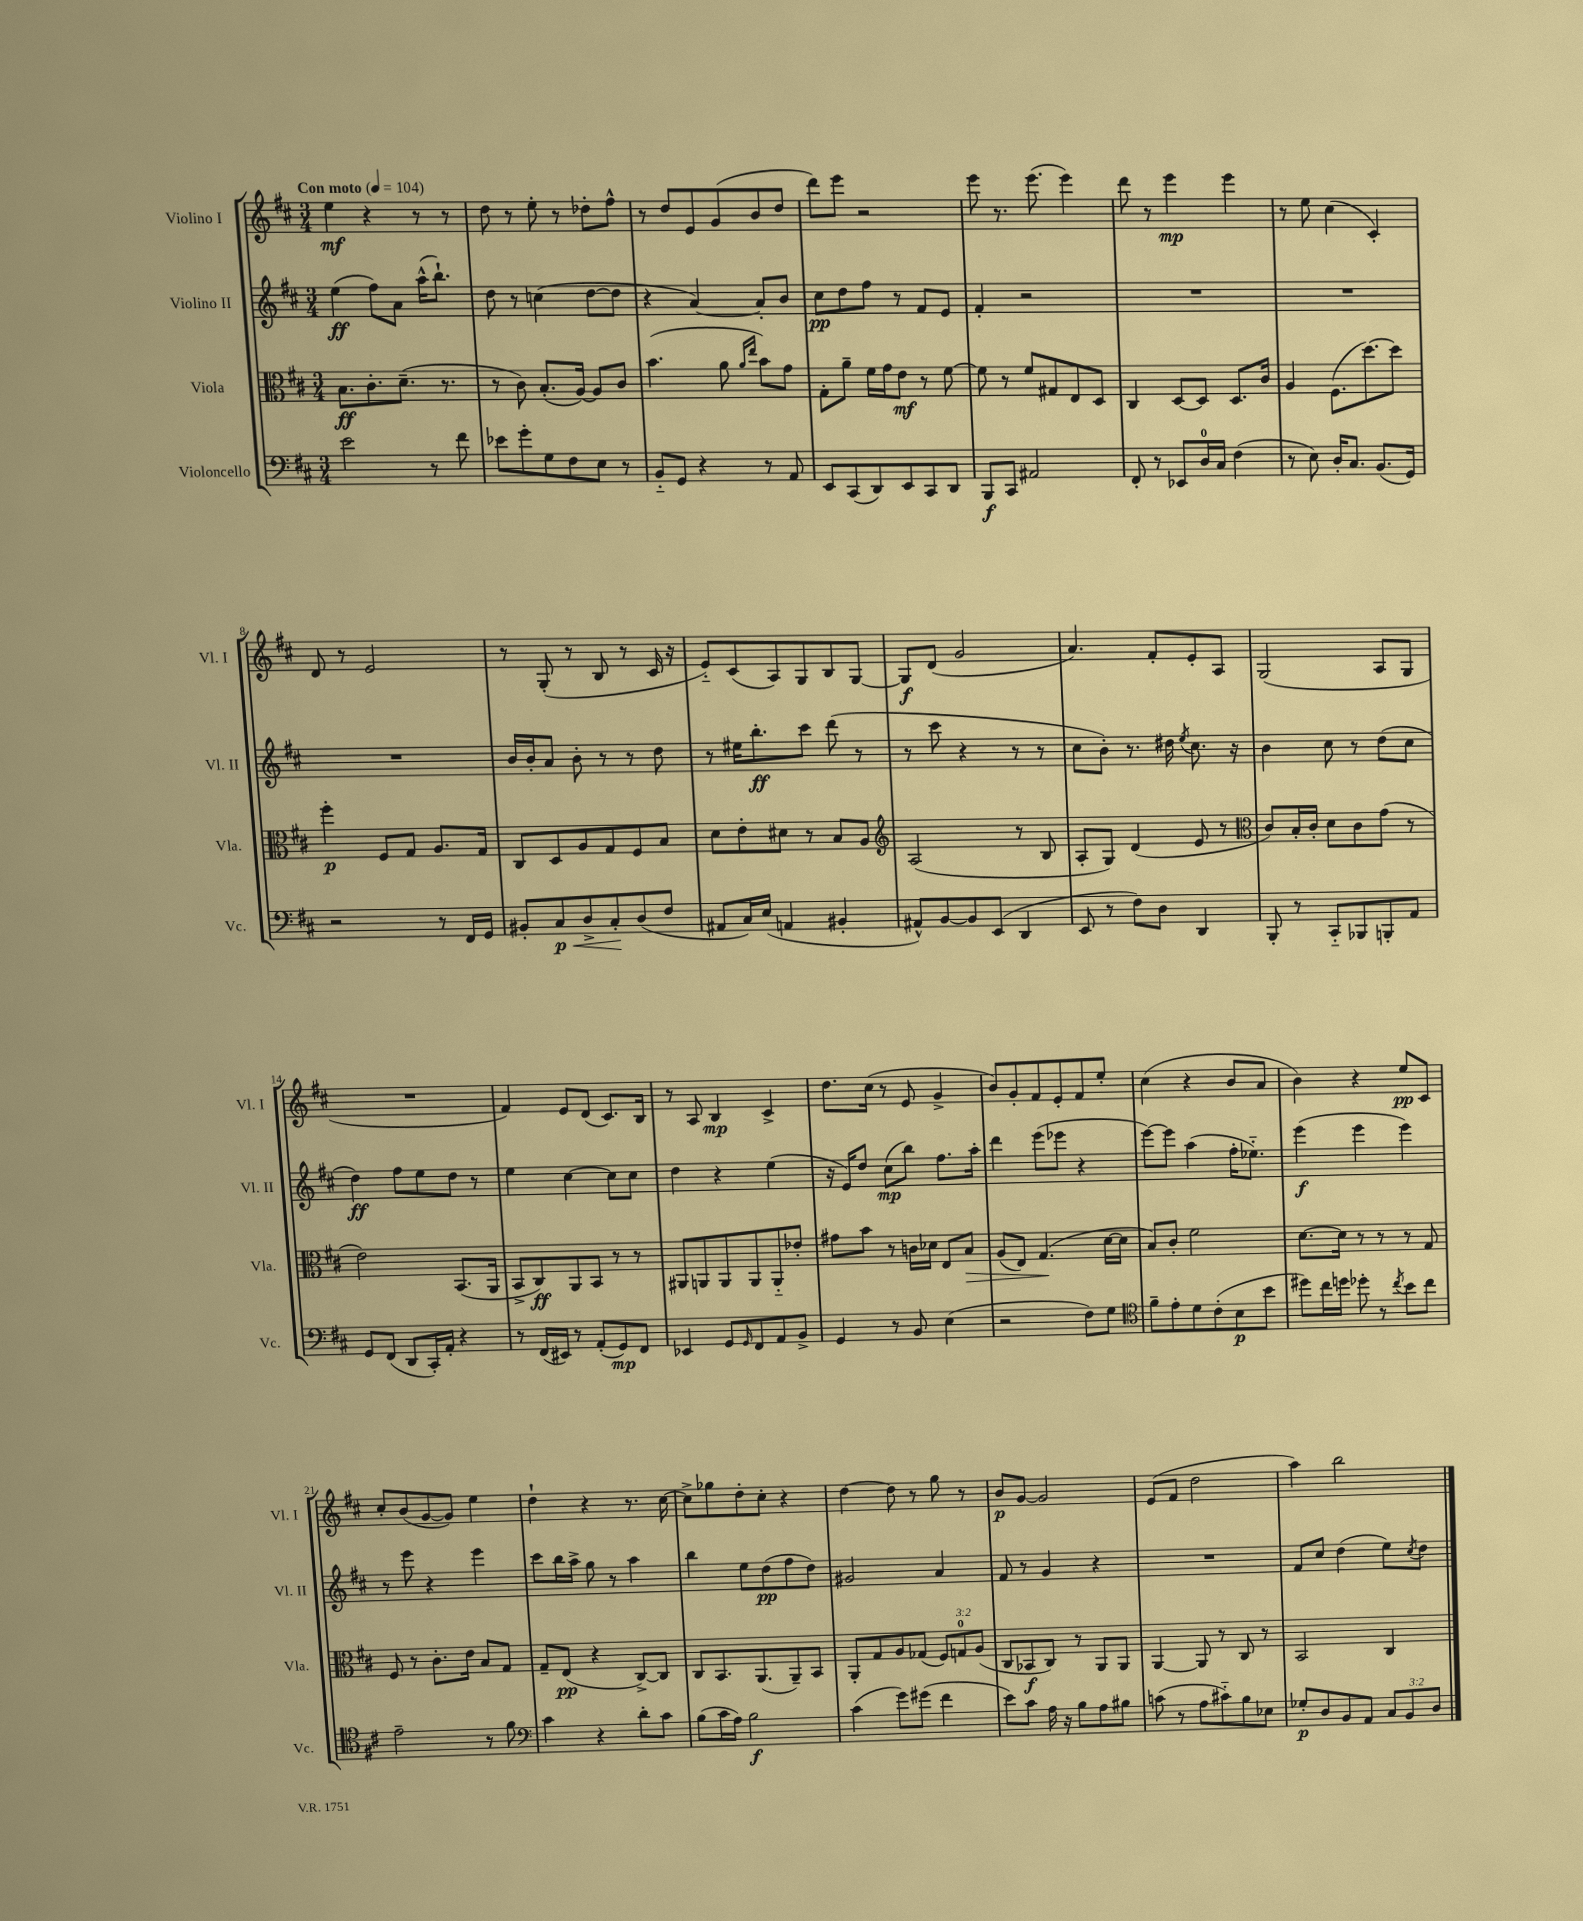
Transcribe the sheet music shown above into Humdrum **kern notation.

**kern	**dynam	**kern	**dynam	**kern	**dynam	**kern	**dynam
*part4	*part4	*part3	*part3	*part2	*part2	*part1	*part1
*staff4	*staff4	*staff3	*staff3	*staff2	*staff2	*staff1	*staff1
*I"Violoncello	*	*I"Viola	*	*I"Violino II	*	*I"Violino I	*
*I'Vc.	*	*I'Vla.	*	*I'Vl. II	*	*I'Vl. I	*
*clefF4	*	*clefC3	*	*clefG2	*	*clefG2	*
*k[f#c#]	*	*k[f#c#]	*	*k[f#c#]	*	*k[f#c#]	*
*M3/4	*	*M3/4	*	*M3/4	*	*M3/4	*
*MM104	*	*MM104	*	*MM104	*	*MM104	*
=1	=1	=1	=1	=1	=1	=1	=1
!	!	!	!	!	!	!LO:TX:a:B:t=Con moto	!
2e\	.	8.B\L	ff	(4ee\	ff	4ee\	mf
.	.	8.c#'\	.	.	.	.	.
.	.	.	.	8ff#\L)	.	4r	.
.	.	(8.d~\J	.	8a\J	.	.	.
8r	.	.	.	(16aa^^\KL	.	8r	.
.	.	8.r	.	8.bb`\J)	.	.	.
8f#\	.	.	.	.	.	8r	.
=2	=2	=2	=2	=2	=2	=2	=2
8e-X\L	.	8r	.	8dd\	.	8dd\	.
8g'\	.	8c#\)	.	8r	.	8r	.
8G\	.	(8.B'/L	.	(4ccn\	.	8ee'\	.
8F#\	.	.	.	.	.	8r	.
.	.	[16A/Jk)	.	.	.	.	.
8E\J	.	8A/L]	.	[8dd\L	.	8dd-X'\L	.
8r	.	8c#/J	.	8dd\J]	.	8ff#^^\J	.
=3	=3	=3	=3	=3	=3	=3	=3
8BB/L	.	(4.b\	.	4r	.	8r	.
8GG/J	.	.	.	.	.	8dd/L	.
4r	.	.	.	[4a/)	.	8e/	.
.	.	8a\	.	.	.	(8g/	.
.	.	16qqa/LL	.	.	.	.	.
.	.	16qqee/JJ	.	.	.	.	.
8r	.	8b\L)	.	8a'/L]	.	8b/	.
8AA/	.	8g\J	.	8b/J	.	8dd/J	.
=4	=4	=4	=4	=4	=4	=4	=4
8EE/L	.	8G'\L	.	8cc#\L	pp	8ddd\L)	.
(8CC#/	.	8a~\J	.	8dd\	.	8eee\J	.
8DD/)	.	16f#\LL	.	8ff#\J	.	2r	.
.	.	16g\J	.	.	.	.	.
8EE/	.	8e\J	mf	8r	.	.	.
8CC#/	.	8r	.	8f#/L	.	.	.
8DD/J	.	[8f#\	.	8e/J	.	.	.
=5	=5	=5	=5	=5	=5	=5	=5
8BBB/L	f	8f#\]	.	4f#'/	.	8eee\	.
8CC#/J	.	8r	.	.	.	8.r	.
2AA#X/	.	8f#/L	.	2r	.	.	.
.	.	.	.	.	.	(8.eee\	.
.	.	8G#X/	.	.	.	.	.
.	.	8E/	.	.	.	4eee\)	.
.	.	8D/J	.	.	.	.	.
=6	=6	=6	=6	=6	=6	=6	=6
8FF#'/	.	4C#/	.	2.r	.	8ddd\	.
8r	.	.	.	.	.	8r	.
8EE-X/L	.	[8D/L	.	.	.	4eee\	mp
16D/L	.	8D/J]	.	.	.	.	.
16C#/JJ	.	.	.	.	.	.	.
(4F#\	.	8.D/L	.	.	.	4eee\	.
.	.	16c#/Jk	.	.	.	.	.
=7	=7	=7	=7	=7	=7	=7	=7
8r	.	4A/	.	2.r	.	8r	.
8E\)	.	.	.	.	.	8ee\	.
16D'/KL	.	(8.F#\L	.	.	.	(4cc#\	.
8.C#/J	.	.	.	.	.	.	.
.	.	[8.dd\)	.	.	.	.	.
(8.BB/L	.	.	.	.	.	4c#'/)	.
.	.	8dd\J]	.	.	.	.	.
16GG/Jk)	.	.	.	.	.	.	.
!!LO:LB:g=z
=8	=8	=8	=8	=8	=8	=8	=8
2r	.	4ff#'\	p	2.r	.	8d/	.
.	.	.	.	.	.	8r	.
.	.	8F#/L	.	.	.	2e/	.
.	.	8G/J	.	.	.	.	.
8r	.	8.A/L	.	.	.	.	.
16FF#/LL	.	.	.	.	.	.	.
16GG/JJ	.	16G/Jk	.	.	.	.	.
=9	=9	=9	=9	=9	=9	=9	=9
8BB#X'/L	.	8C#/L	.	16b/LL	.	8r	.
.	.	.	.	16b'/J	.	.	.
!	!LO:HP:b	!	!	!	!	!	!
8C#/	< p	8D/	.	8a/J	.	(8G'/	.
8D^/	.	8A/	.	8b'\	.	8r	.
8C#'/	.	8G/	.	8r	.	8B/	.
(8D/	[	8F#/	.	8r	.	8r	.
8F#/J	.	8B/J	.	8dd\	.	16c#/	.
.	.	.	.	.	.	16r	.
=10	=10	=10	=10	=10	=10	=10	=10
8AA#X/L	.	8d\L	.	8r	.	8e/L)	.
16C#/L)	.	8e'\	.	16ee#X\KL	.	(8c#/	.
(16E/JJ	.	.	.	8.bb'\	ff	.	.
4AAn/	.	8d#X\J	.	.	.	8A/)	.
.	.	8r	.	8ccc#\J	.	8G/	.
4BB#X'/	.	8B/L	.	(8ddd\	.	8B/	.
.	.	8A/J	.	8r	.	[8G/J	.
=11	=11	=11	=11	=11	=11	=11	=11
*	*	*clefG2	*	*	*	*	*
8AA#X^^/L)	.	(2A/	.	8r	.	8G/L]	f
[8BB/	.	.	.	8ccc#\	.	(8d/J	.
8BB/]	.	.	.	4r	.	2g/	.
(8EE/J	.	.	.	.	.	.	.
4DD/	.	8r	.	8r	.	.	.
.	.	8B/	.	8r	.	.	.
=12	=12	=12	=12	=12	=12	=12	=12
8EE/	.	8A'/L	.	8cc#\L	.	4.a/)	.
8r	.	8G/J)	.	8b'\J)	.	.	.
8F#\L)	.	(4d/	.	8.r	.	.	.
8D\J	.	.	.	.	.	8f#'/L	.
.	.	.	.	16dd#X\	.	.	.
.	.	.	.	8qee/	.	.	.
4DD/	.	8e/	.	8.cc#\	.	8e'/	.
.	.	8r	.	.	.	8A/J	.
.	.	.	.	16r	.	.	.
=13	=13	=13	=13	=13	=13	=13	=13
*	*	*clefC3	*	*	*	*	*
8BBB'/	.	8c#/L)	.	4b\	.	(2G/	.
8r	.	16B'/L	.	.	.	.	.
.	.	16c#'/JJ	.	.	.	.	.
8CC#/L	.	8d\L	.	8cc#\	.	.	.
8BBB-X/	.	8c#\	.	8r	.	.	.
8BBBn'/	.	(8g\J	.	(8dd\L	.	8A/L	.
8AA/J	.	8r	.	8cc#\J	.	8G/J	.
!!LO:LB:g=z
=14	=14	=14	=14	=14	=14	=14	=14
8GG/L	.	2e\)	.	4dd\)	ff	2.r	.
(8FF#/J	.	.	.	.	.	.	.
8DD/L	.	.	.	8ff#\L	.	.	.
16CC#'/L)	.	.	.	8ee\	.	.	.
16AA'/JJ	.	.	.	.	.	.	.
4r	.	(8.BB/L	.	8dd\J	.	.	.
.	.	.	.	8r	.	.	.
.	.	16AA/Jk	.	.	.	.	.
=15	=15	=15	=15	=15	=15	=15	=15
8r	.	8BB^/L	.	4ee\	.	4f#/)	.
(16FF#/LL	.	8C#/)	ff	.	.	.	.
16EE#X/JJ)	.	.	.	.	.	.	.
8r	.	8AA/	.	[4cc#\	.	8e/L	.
(8AA'/L	.	8BB/J	.	.	.	(8d/J	.
8GG/)	mp	8r	.	8cc#\L]	.	8.c#/L)	.
8FF#/J	.	8r	.	8cc#\J	.	.	.
.	.	.	.	.	.	16B/Jk	.
=16	=16	=16	=16	=16	=16	=16	=16
4EE-X/	.	8AA#X/L	.	4dd\	.	8r	.
.	.	8AAn/	.	.	.	8A/	.
8GG/L	.	8AA/	.	4r	.	4B/	mp
16qqGG/	.	.	.	.	.	.	.
8FF#/	.	8AA/	.	.	.	.	.
8AA/	.	8AA/	.	(4ee\	.	4c#^/	.
8BB^/J	.	8e-X'/J	.	.	.	.	.
=17	=17	=17	=17	=17	=17	=17	=17
4GG/	.	8g#X\L	.	16r	.	8.dd\L	.
.	.	.	.	16e/KL)	.	.	.
.	.	8b\J	.	8dd/J	.	.	.
.	.	.	.	.	.	(16cc#\Jk	.
8r	.	8r	.	(8cc#\L	mp	8r	.
8BB/	.	16cn\LL	.	8bb\J)	.	8e/	.
.	.	16d-X\JJ	.	.	.	.	.
(4E\	.	8E/L	.	8.ff#\L	.	4g^/	.
!	!	!	!LO:HP:b	!	!	!	!
.	.	8B/J	>	.	.	.	.
.	.	.	.	16aa'\Jk	.	.	.
=18	=18	=18	=18	=18	=18	=18	=18
2r	.	(8A/L	.	4ddd\	.	8b/L)	.
.	.	8E/J)	.	.	.	8g'/	.
.	.	(4.G/	.	(8eee\L	.	8f#/	.
.	.	.	.	8eee-X\J	.	8e'/	.
8F#\L)	.	.	.	4r	.	8f#/	.
8G\J	.	[16d\LL	]	.	.	8ee'/J	.
.	.	16d\JJ]	.	.	.	.	.
=19	=19	=19	=19	=19	=19	=19	=19
*clefC4	*	*	*	*	*	*	*
8f#~\L	.	8B/L)	.	[8eee\L)	.	(4cc#\	.
8e'\	.	8c#'/J	.	8eee\J]	.	.	.
8d\	.	2f#\	.	(4aa\	.	4r	.
(8c#'\	.	.	.	.	.	.	.
8B\	p	.	.	16ff#'\KL	.	8b/L	.
.	.	.	.	8.ee-X\J)	.	.	.
8b\J	.	.	.	.	.	8a/J	.
=20	=20	=20	=20	=20	=20	=20	=20
8dd#X\L)	.	[8.d\L	.	(4eee\	f	4b\)	.
16cc#\L	.	.	.	.	.	.	.
16ddn\JJ	.	16d\Jk]	.	.	.	.	.
8dd-X'\	.	8r	.	4eee\	.	4r	.
8r	.	8r	.	.	.	.	.
8qcc#/	.	.	.	.	.	.	.
8b\L	.	8r	.	4eee\)	.	8ee/L	pp
8cc#\J	.	8G/	.	.	.	8c#/J	.
!!LO:LB:g=z
=21	=21	=21	=21	=21	=21	=21	=21
2e~\	.	8F#/	.	8r	.	8cc#'/L	.
.	.	8r	.	8eee\	.	(8b/	.
.	.	8.c#'\L	.	4r	.	[8g/	.
.	.	.	.	.	.	8g/J])	.
.	.	16e\Jk	.	.	.	.	.
8r	.	8B/L	.	4eee\	.	4ee\	.
8f#\	.	8G/J	.	.	.	.	.
=22	=22	=22	=22	=22	=22	=22	=22
*clefF4	*	*	*	*	*	*	*
4c#\	.	8G~/L	.	8ccc#\L	.	4dd`\	.
.	.	(8E/J	pp	16bb\L	.	.	.
.	.	.	.	16aa^\JJ	.	.	.
4r	.	4r	.	8gg\	.	4r	.
.	.	.	.	8r	.	.	.
8d'\L	.	[8C#^/L)	.	4aa\	.	8.r	.
8c#\J	.	8C#/J]	.	.	.	.	.
.	.	.	.	.	.	[16cc#\	.
=23	=23	=23	=23	=23	=23	=23	=23
(8B\L	.	8C#/L	.	4bb\	.	8cc#^\L]	.
16c#\L	.	8.BB/	.	.	.	8gg-X\	.
16A\JJ)	.	.	.	.	.	.	.
2B\	f	.	.	8ee\L	.	8dd'\	.
.	.	(8.AA/	.	.	.	.	.
.	.	.	.	(8dd\	pp	8cc#'\J	.
.	.	8AA~/)	.	8ff#\	.	4r	.
.	.	8BB/J	.	8dd\J)	.	.	.
=24	=24	=24	=24	=24	=24	=24	=24
(4c#\	.	8AA'/L	.	2g#X/	.	[4dd\	.
.	.	8G/	.	.	.	.	.
8g\L)	.	8A/	.	.	.	8dd\]	.
(8g#X\J	.	(8G-X/J	.	.	.	8r	.
4f#\	.	12F#/L)	.	4a/	.	8gg\	.
.	.	12Gn/	.	.	.	.	.
.	.	.	.	.	.	8r	.
.	.	(12A/J	.	.	.	.	.
=25	=25	=25	=25	=25	=25	=25	=25
8e\L)	.	8C#/L	.	8f#/	.	8b/L	p
8c#\J	.	8BB-X/	f	8r	.	[8g/J	.
16A\	.	8C#/J)	.	4g/	.	2g/]	.
16r	.	.	.	.	.	.	.
8B\L	.	8r	.	.	.	.	.
8A\	.	8AA/L	.	4r	.	.	.
8B#X\J	.	8AA/J	.	.	.	.	.
=26	=26	=26	=26	=26	=26	=26	=26
(8cn\	.	[4AA/	.	2.r	.	(8e/L	.
8r	.	.	.	.	.	8f#/J	.
8A\L	.	8AA/]	.	.	.	2dd\	.
8c#X\)	.	8r	.	.	.	.	.
8B\	.	8C#/	.	.	.	.	.
8E-X\J	.	8r	.	.	.	.	.
=27	=27	=27	=27	=27	=27	=27	=27
8G-X'/L	p	2BB/	.	8f#/L	.	4aa\)	.
8D/	.	.	.	8cc#/J	.	.	.
8BB/	.	.	.	(4dd\	.	2bb\	.
8AA/J	.	.	.	.	.	.	.
12C#/L	.	4C#/	.	8ee\L)	.	.	.
12BB/	.	.	.	.	.	.	.
.	.	.	.	8qcc#/	.	.	.
.	.	.	.	8dd\J	.	.	.
12D/J	.	.	.	.	.	.	.
==	==	==	==	==	==	==	==
*-	*-	*-	*-	*-	*-	*-	*-
